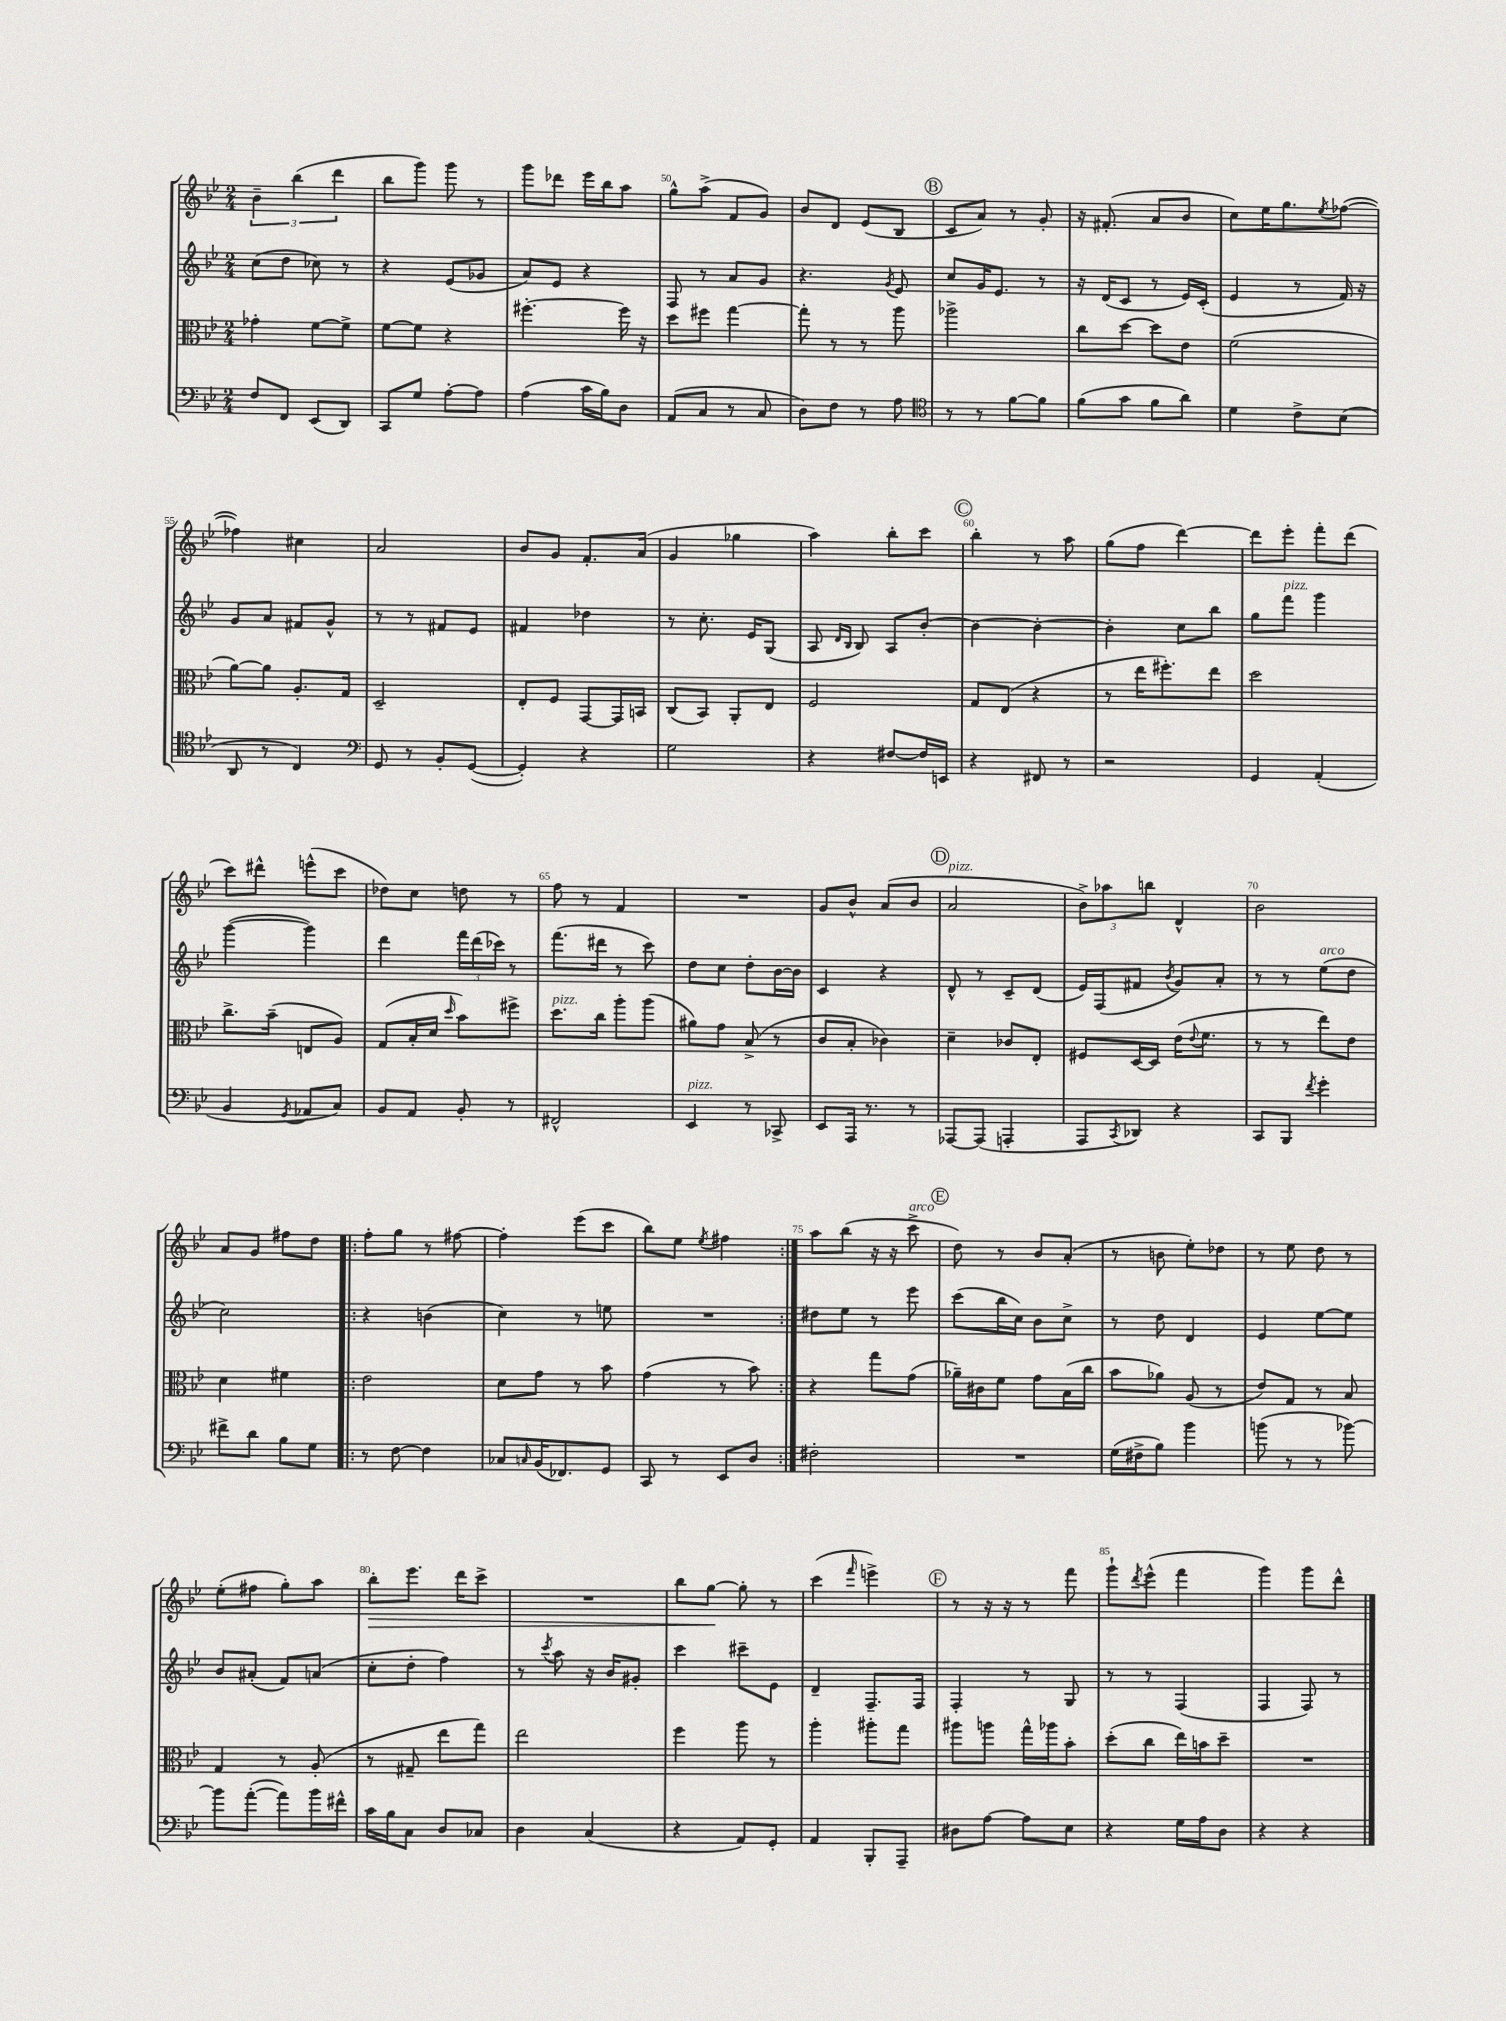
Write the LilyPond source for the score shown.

<<
\new StaffGroup <<
\new Staff = "s0" {
    \clef treble \key bes \major \numericTimeSignature \time 2/4
    \tuplet 3/2 { bes'4-- bes''4( d'''4 } |
    bes''8 g'''8) g'''8 r8 |
    g'''8 des'''8 ees'''16 bes''16 a''8 |
    g''8-^ a''8->( f'8 g'8) |
    bes'8 d'8 ees'8( bes8 |
    \mark \markup { \circle "B" } c'8 a'8) r8 g'8-. |
    r16 fis'8.-.( a'8 bes'8 |
    c''8) ees''16 g''8. \acciaccatura { ees''8 } fes''8~( |
    fes''4) cis''4 |
    a'2 |
    bes'8 g'8 f'8.-. a'16( |
    g'4 ges''4 |
    a''4) bes''8-. c'''8 |
    \mark \markup { \circle "C" } bes''4-. r8 a''8 |
    g''8( f''8 d'''4~) |
    d'''8 ees'''8-. f'''8-. d'''8( |
    c'''8) dis'''8-^ e'''8-^( c'''8 |
    des''8) c''8 d''8 r8 |
    f''8 r8 f'4 |
    R2 |
    g'8 bes'8-^ a'8( bes'8 |
    \mark \markup { \circle "D" } a'2^\markup { \italic "pizz." } |
    \tuplet 3/2 { bes'8->) aes''8 b''8 } d'4-^ |
    bes'2 |
    a'8 g'8 fis''8 d''8 |
    \repeat volta 2 { f''8-. g''8 r8 fis''8~ |
    fis''4-. ees'''8( c'''8 |
    bes''8) ees''8 \acciaccatura { ees''8 } fis''4 | }
    a''8 bes''8( r16 r16 c'''8->^\markup { \italic "arco" } |
    \mark \markup { \circle "E" } d''8) r8 bes'8 a'8-.( |
    r8 b'8 ees''8-.) des''8 |
    r8 ees''8 d''8 r8 |
    ees''8-.( fis''8 g''8-.) a''8 |
    bes''8-.\> ees'''8. d'''16 c'''8-> |
    R2 |
    bes''8 g''8~\! g''8-. r8 |
    c'''4( \grace { f'''16 } e'''4->) |
    \mark \markup { \circle "F" } r8 r16 r16 r8 f'''8 |
    g'''8-! \acciaccatura { d'''8 } ees'''8-^( f'''4 |
    g'''4) g'''8 d'''8-^ \bar "|." |
}
\new Staff = "s1" {
    \clef treble \key bes \major \numericTimeSignature \time 2/4
    c''8( d''8 ces''8) r8 |
    r4 ees'8( ges'8 |
    a'8) ees'8 r4 |
    f8 r8 a'8 g'8 |
    r4. \acciaccatura { g'8 } ees'8 |
    \mark \markup { \circle "B" } c''8 g'16 ees'8. r8 |
    r16 d'16( c'8 r8 ees'16) c'16-.( |
    ees'4 r8 f'16) r16 |
    g'8 a'8 fis'8 g'8-^ |
    r8 r8 fis'8 ees'8 |
    fis'4 des''4 |
    r8 c''8.-. ees'16 g8( |
    a8 \grace { d'16 bes16 } bes8) a8 bes'8~-. |
    \mark \markup { \circle "C" } bes'4~ bes'4~-. |
    bes'4-. c''8 bes''8 |
    g''8 f'''8^\markup { \italic "pizz." } g'''4 |
    g'''4~( g'''4) |
    d'''4 \tuplet 3/2 { f'''16 d'''16( ces'''16) } r8 |
    f'''8.( dis'''16 r8 c'''8) |
    d''8 c''8 d''8-. bes'16~ bes'16 |
    c'4 r4 |
    \mark \markup { \circle "D" } d'8-^ r8 c'8-- d'8( |
    ees'16) f16( fis'8 \acciaccatura { bes'8 } g'8) a'8-. |
    r8 r8 ees''8^\markup { \italic "arco" }( d''8 |
    c''2) |
    \repeat volta 2 { r4 b'4( |
    c''4) r8 e''8 |
    R2 | }
    dis''8 ees''8 r8 ees'''8 |
    \mark \markup { \circle "E" } c'''8( bes''16 c''16) bes'8 c''8-> |
    r8 d''8 d'4 |
    ees'4 ees''8~ ees''8 |
    bes'8 ais'8-.( f'8) a'8( |
    c''8-. d''8-. f''4) |
    r8 \acciaccatura { c'''8 } a''8 r16 bes'16 gis'8-. |
    c'''4 cis'''8-- ees'8 |
    d'4-- f8.-- f16 |
    \mark \markup { \circle "F" } f4-. r8 g8 |
    r8 r8 f4( |
    f4 f8) r8 \bar "|." |
}
\new Staff = "s2" {
    \clef alto \key bes \major \numericTimeSignature \time 2/4
    ges'4-. f'8~ f'8-> |
    f'8~ f'8 r4 |
    fis''4.~-. fis''16 r16 |
    d''8 fis''8 g''4~ |
    g''8-. r8 r8 a''8 |
    \mark \markup { \circle "B" } aes''2-> |
    c''8 d''8~ d''8 ees'8 |
    f'2( |
    a'8~) a'8 a8.-. g16 |
    d2-- |
    ees8-. f8 g,8~ g,16 b,16 |
    c8( bes,8) a,8-. ees8 |
    f2 |
    \mark \markup { \circle "C" } g8 ees8( r4 |
    r8 ees''16 fis''8.-.) ees''8 |
    d''2 |
    c''8.-> bes'16--( e8 a8) |
    g8( bes16-. d'16 \grace { d''16 } bes'8) fis''8-> |
    d''8.^\markup { \italic "pizz." } c''16 a''8-. a''8( |
    ais'8) g'8 bes8->( r8 |
    c'8 bes8-. ces'4) |
    \mark \markup { \circle "D" } d'4-- ces'8 ees8-. |
    fis8 d16~ d16 ees'16( \appoggiatura { ees'8 } f'8. |
    r8 r8 ees''8) ees'8 |
    d'4 fis'4 |
    \repeat volta 2 { ees'2 |
    d'8 g'8 r8 bes'8 |
    g'4( r8 bes'8) | }
    r4 g''8 g'8( |
    \mark \markup { \circle "E" } aes'16--) cis'16 f'8 g'8 bes16( c''16 |
    bes'8 aes'8) a8( r8 |
    ees'8) g8 r8 bes8 |
    g4 r8 a8-.( |
    r8 gis8-- ees''8 g''8) |
    ees''2 |
    f''4 a''8 r8 |
    a''4-. ais''8-. g''8 |
    \mark \markup { \circle "F" } ais''8 a''8 g''16-^ aes''16 bes'8-. |
    d''8-.( c''8 ees''16) b'16 d''8-- |
    R2 \bar "|." |
}
\new Staff = "s3" {
    \clef bass \key bes \major \numericTimeSignature \time 2/4
    f8 f,8 ees,8( d,8) |
    c,8 g8 a8~-. a8 |
    a4( c'16 bes16) d8 |
    a,8( c8 r8 c8 |
    d8) f8 r8 a8 |
    \mark \markup { \circle "B" } \clef tenor r8 r8 f'8~ f'8 |
    f'8( g'8 f'8 a'8) |
    d'4 c'8-> bes8( |
    a,8 r8 c4) |
    \clef bass g,8 r8 bes,8-. g,8~( |
    g,4-.) r4 |
    g2 |
    r4 fis8~ fis16 e,16 |
    \mark \markup { \circle "C" } r4 fis,8 r8 |
    r2 |
    g,4 a,4-.( |
    bes,4 \acciaccatura { g,8 } aes,8 c8) |
    bes,8 a,8 bes,8-. r8 |
    fis,2-^ |
    ees,4^\markup { \italic "pizz." } r8 ces,8-> |
    ees,8 a,,16 r8. r8 |
    \mark \markup { \circle "D" } aes,,8~ aes,,8( a,,4-. |
    a,,8 \acciaccatura { c,8 } des,8) r4 |
    c,8 bes,,8 \acciaccatura { f'8 } g'4-. |
    fis'8-> d'8 bes8 g8 |
    \repeat volta 2 { r8 f8~ f4 |
    ces8 \grace { c16 } bes,16( fes,8.) g,8 |
    c,8 r8 ees,8 d8 | }
    fis2-. |
    \mark \markup { \circle "E" } R2 |
    g16( fis16-> bes8) bes'4 |
    b'8( r8 r8 bes'8~) |
    bes'8 a'8~-.( a'8) bes'16 fis'16-^ |
    c'16 bes16 c8 d8 ces8 |
    d4 c4( |
    r4 a,8) g,8-. |
    a,4 bes,,8-. a,,8-- |
    \mark \markup { \circle "F" } dis8 a8~ a8 ees8 |
    r4 g16 a16 d8 |
    r4 r4 \bar "|." |
}
>>
>>
\layout { \context { \Score currentBarNumber = #47 \override BarNumber.break-visibility = ##(#f #t #t) barNumberVisibility = #(every-nth-bar-number-visible 5) } }
